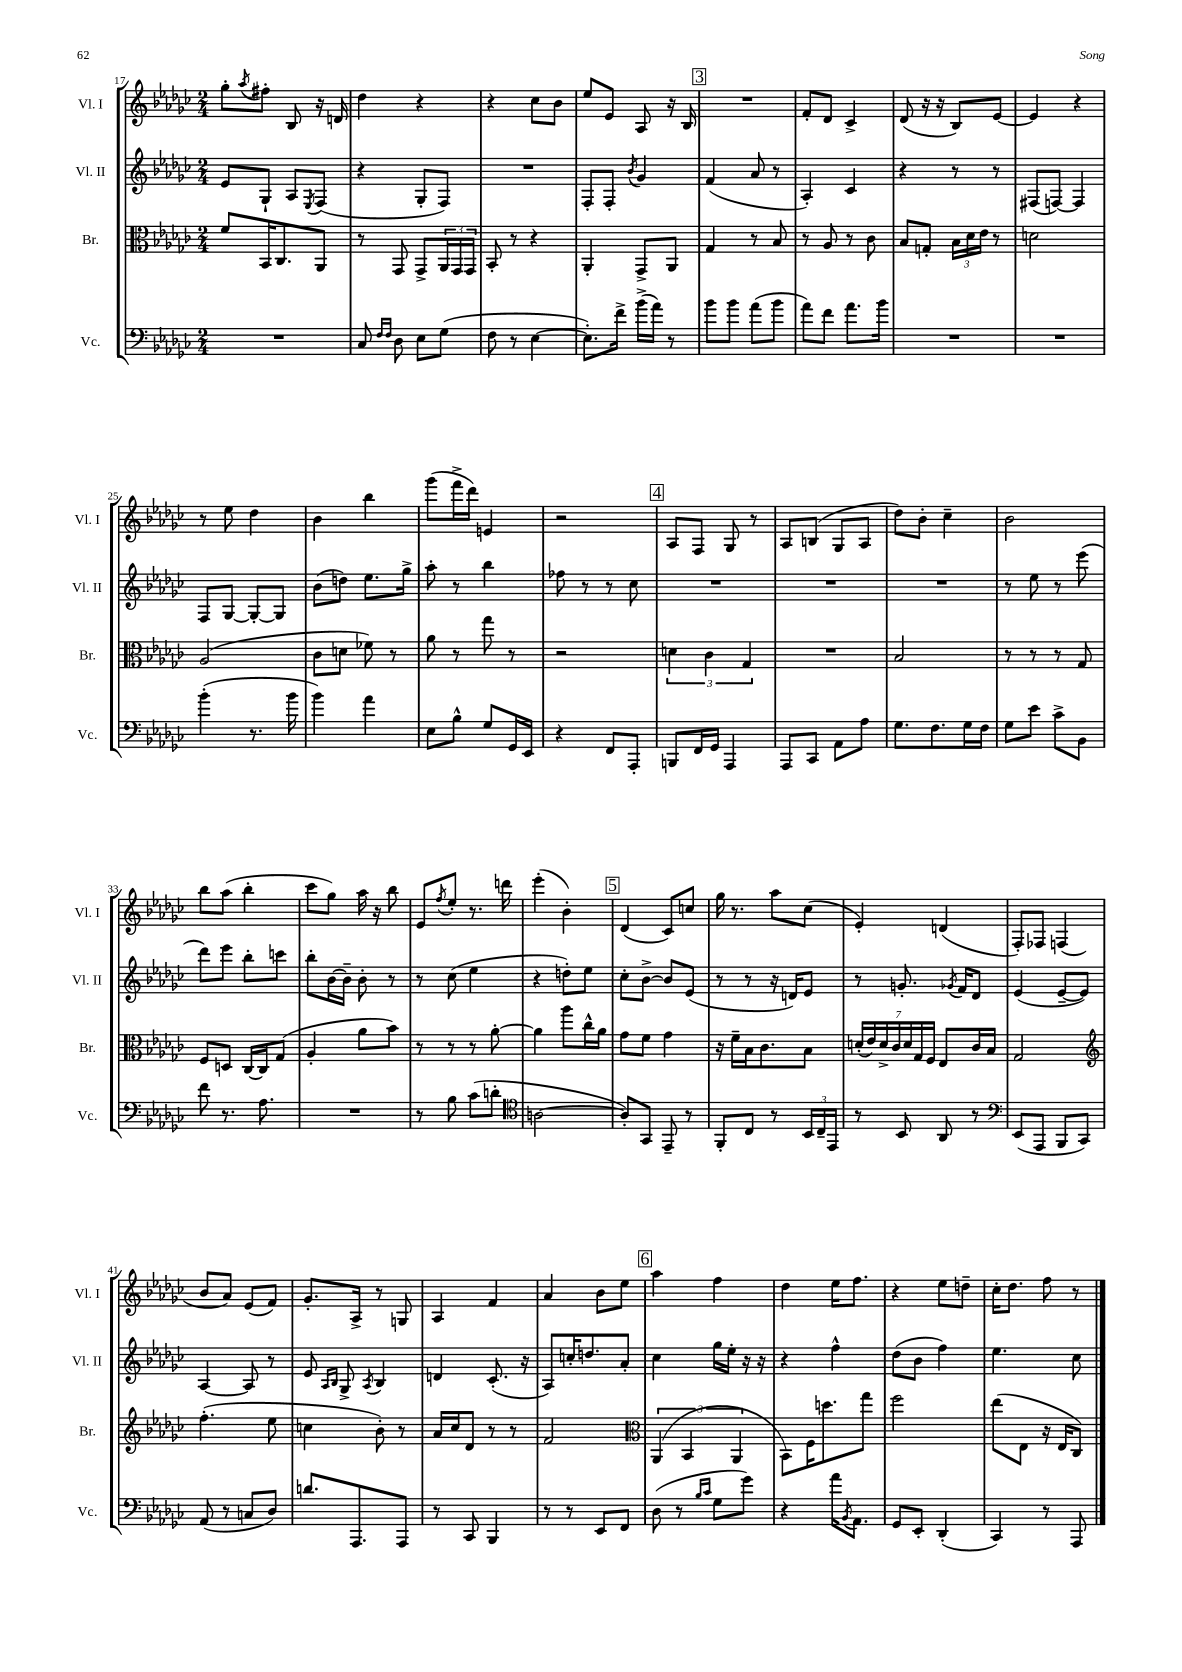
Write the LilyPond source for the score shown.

<<
\new StaffGroup <<
\new Staff = "s0" \with { instrumentName = "Vl. I" shortInstrumentName = "Vl. I" } {
    \clef treble \key ges \major \numericTimeSignature \time 2/4
    ges''8-. \acciaccatura { aes''8 } fis''8-. bes8 r16 d'16 |
    des''4 r4 |
    r4 ces''8 bes'8 |
    ees''8 ees'8 aes8 r16 bes16 |
    \mark \markup { \box "3" } R2 |
    f'8-. des'8 ces'4-> |
    des'8( r16 r16 bes8) ees'8~ |
    ees'4 r4 |
    r8 ees''8 des''4 |
    bes'4 bes''4 |
    ges'''8( f'''16-> des'''16) e'4 |
    r2 |
    \mark \markup { \box "4" } aes8 f8 ges8 r8 |
    aes8 b8( ges8 aes8 |
    des''8) bes'8-. ces''4-- |
    bes'2 |
    bes''8 aes''8( bes''4-. |
    ces'''8 ges''8) aes''16 r16 bes''8 |
    ees'8 \acciaccatura { f''8 } ees''8-. r8. d'''16 |
    ees'''4-.( bes'4-.) |
    \mark \markup { \box "5" } des'4( ces'8) c''8 |
    ges''16 r8. aes''8 ces''8( |
    ees'4-.) d'4( |
    f8-.) fes8 f4( |
    bes'8 aes'8) ees'8( f'8) |
    ges'8.-. aes16-> r8 g8 |
    aes4 f'4 |
    aes'4 bes'8 ees''8 |
    \mark \markup { \box "6" } aes''4 f''4 |
    des''4 ees''16 f''8. |
    r4 ees''8 d''8-- |
    ces''16-. des''8. f''8 r8 \bar "|." |
}
\new Staff = "s1" \with { instrumentName = "Vl. II" shortInstrumentName = "Vl. II" } {
    \clef treble \key ges \major \numericTimeSignature \time 2/4
    ees'8 ges8-! aes8 \acciaccatura { ees8 } f8( |
    r4 ges8-. f8) |
    R2 |
    f8-. f8-. \acciaccatura { bes'8 } ges'4 |
    \mark \markup { \box "3" } f'4( aes'8 r8 |
    aes4-.) ces'4 |
    r4 r8 r8 |
    fis8( f8~) f4 |
    f8 ges8~ ges8~-. ges8 |
    bes'8( d''8) ees''8. ges''16-> |
    aes''8-. r8 bes''4 |
    fes''8 r8 r8 ces''8 |
    \mark \markup { \box "4" } R2 |
    R2 |
    R2 |
    r8 ees''8 r8 ees'''8( |
    des'''8) ees'''8 bes''8-. c'''8 |
    bes''8-. bes'16~ bes'16-- bes'8-. r8 |
    r8 ces''8( ees''4 |
    r4 d''8-.) ees''8 |
    \mark \markup { \box "5" } ces''8-. bes'8~-> bes'8 ees'8( |
    r8 r8 r16 d'16) ees'8 |
    r8 g'8.-. \acciaccatura { ges'8 } f'16 des'8 |
    ees'4( ees'8~-- ees'8) |
    aes4~ aes8 r8 |
    ees'8 \grace { aes16 bes16 } ges8-> \acciaccatura { aes8 } bes4 |
    d'4 ces'8.-.( r16 |
    aes8) c''16-. d''8. aes'8-. |
    \mark \markup { \box "6" } ces''4 ges''16 ees''16-. r16 r16 |
    r4 f''4-^ |
    des''8( bes'8 f''4) |
    ees''4. ces''8 \bar "|." |
}
\new Staff = "s2" \with { instrumentName = "Br." shortInstrumentName = "Br." } {
    \clef alto \key ges \major \numericTimeSignature \time 2/4
    f'8 bes,16 ces8. aes,8 |
    r8 ges,8 ges,8-> \tuplet 3/2 { aes,16 ges,16 ges,16 } |
    bes,8-. r8 r4 |
    aes,4-. ges,8-> aes,8 |
    \mark \markup { \box "3" } ges4 r8 bes8 |
    r8 aes8 r8 ces'8 |
    bes8 g8-. \tuplet 3/2 { bes16 des'16 ees'16 } r8 |
    d'2 |
    aes2( |
    ces'8 d'8 fes'8) r8 |
    aes'8 r8 ges''8 r8 |
    r2 |
    \mark \markup { \box "4" } \tuplet 3/2 { d'4 ces'4 ges4 } |
    R2 |
    bes2 |
    r8 r8 r8 ges8 |
    f8 d8 ces16~ ces16 ges8( |
    aes4-. aes'8 bes'8) |
    r8 r8 r8 aes'8~-. |
    aes'4 aes''8 ces''16-^ aes'16 |
    \mark \markup { \box "5" } ges'8 f'8 ges'4 |
    r16 f'16-- bes16 ces'8. bes8 |
    \tuplet 7/4 { d'16-.( ees'16) d'16-> ces'16 d'16 ges16 f16 } ees8 ces'16 bes16 |
    ges2 |
    \clef treble f''4.-.( ees''8 |
    c''4 bes'8-.) r8 |
    aes'16 ces''16 des'8 r8 r8 |
    f'2 |
    \mark \markup { \box "6" } \clef alto \tuplet 3/2 { aes,4( bes,4 aes,4 } |
    bes,8) f16 d''8. ges''8 |
    f''2 |
    ees''8( ees8 r16 ees16 ces8) \bar "|." |
}
\new Staff = "s3" \with { instrumentName = "Vc." shortInstrumentName = "Vc." } {
    \clef bass \key ges \major \numericTimeSignature \time 2/4
    R2 |
    ces8 \grace { f16 f16 } des8 ees8 ges8( |
    f8 r8 ees4~ |
    ees8.-.) f'16-> bes'16->( aes'16) r8 |
    \mark \markup { \box "3" } bes'8 bes'8 aes'8( bes'8 |
    aes'8) f'8 aes'8. bes'16 |
    R2 |
    R2 |
    bes'4-.( r8. bes'16 |
    bes'4) aes'4 |
    ees8 bes8-^ ges8 ges,16 ees,16 |
    r4 f,8 aes,,8-. |
    \mark \markup { \box "4" } b,,8 f,16 ges,16 aes,,4 |
    aes,,8 ces,8 aes,8 aes8 |
    ges8. f8. ges16 f16 |
    ges8 ees'8 ces'8-> bes,8 |
    f'8 r8. aes8. |
    R2 |
    r8 bes8 ces'8( d'8-. |
    \clef tenor a2~ |
    \mark \markup { \box "5" } a8-.) ges,8 ees,8-- r8 |
    f,8-. ces8 r8 \tuplet 3/2 { bes,16 ces16-- ees,16 } |
    r8 bes,8 aes,8 r8 |
    \clef bass ees,8( aes,,8 bes,,8 ces,8) |
    aes,8( r8 c8 des8) |
    d'8. aes,,8. aes,,8 |
    r8 ces,8 bes,,4 |
    r8 r8 ees,8 f,8 |
    \mark \markup { \box "6" } des8( r8 \grace { bes16 ces'16 } ges8 ges'8) |
    r4 aes'16 \acciaccatura { bes,8 } aes,8. |
    ges,8 ees,8-. des,4-.( |
    ces,4) r8 aes,,8 \bar "|." |
}
>>
>>
\layout { \context { \Score currentBarNumber = #17 } }
